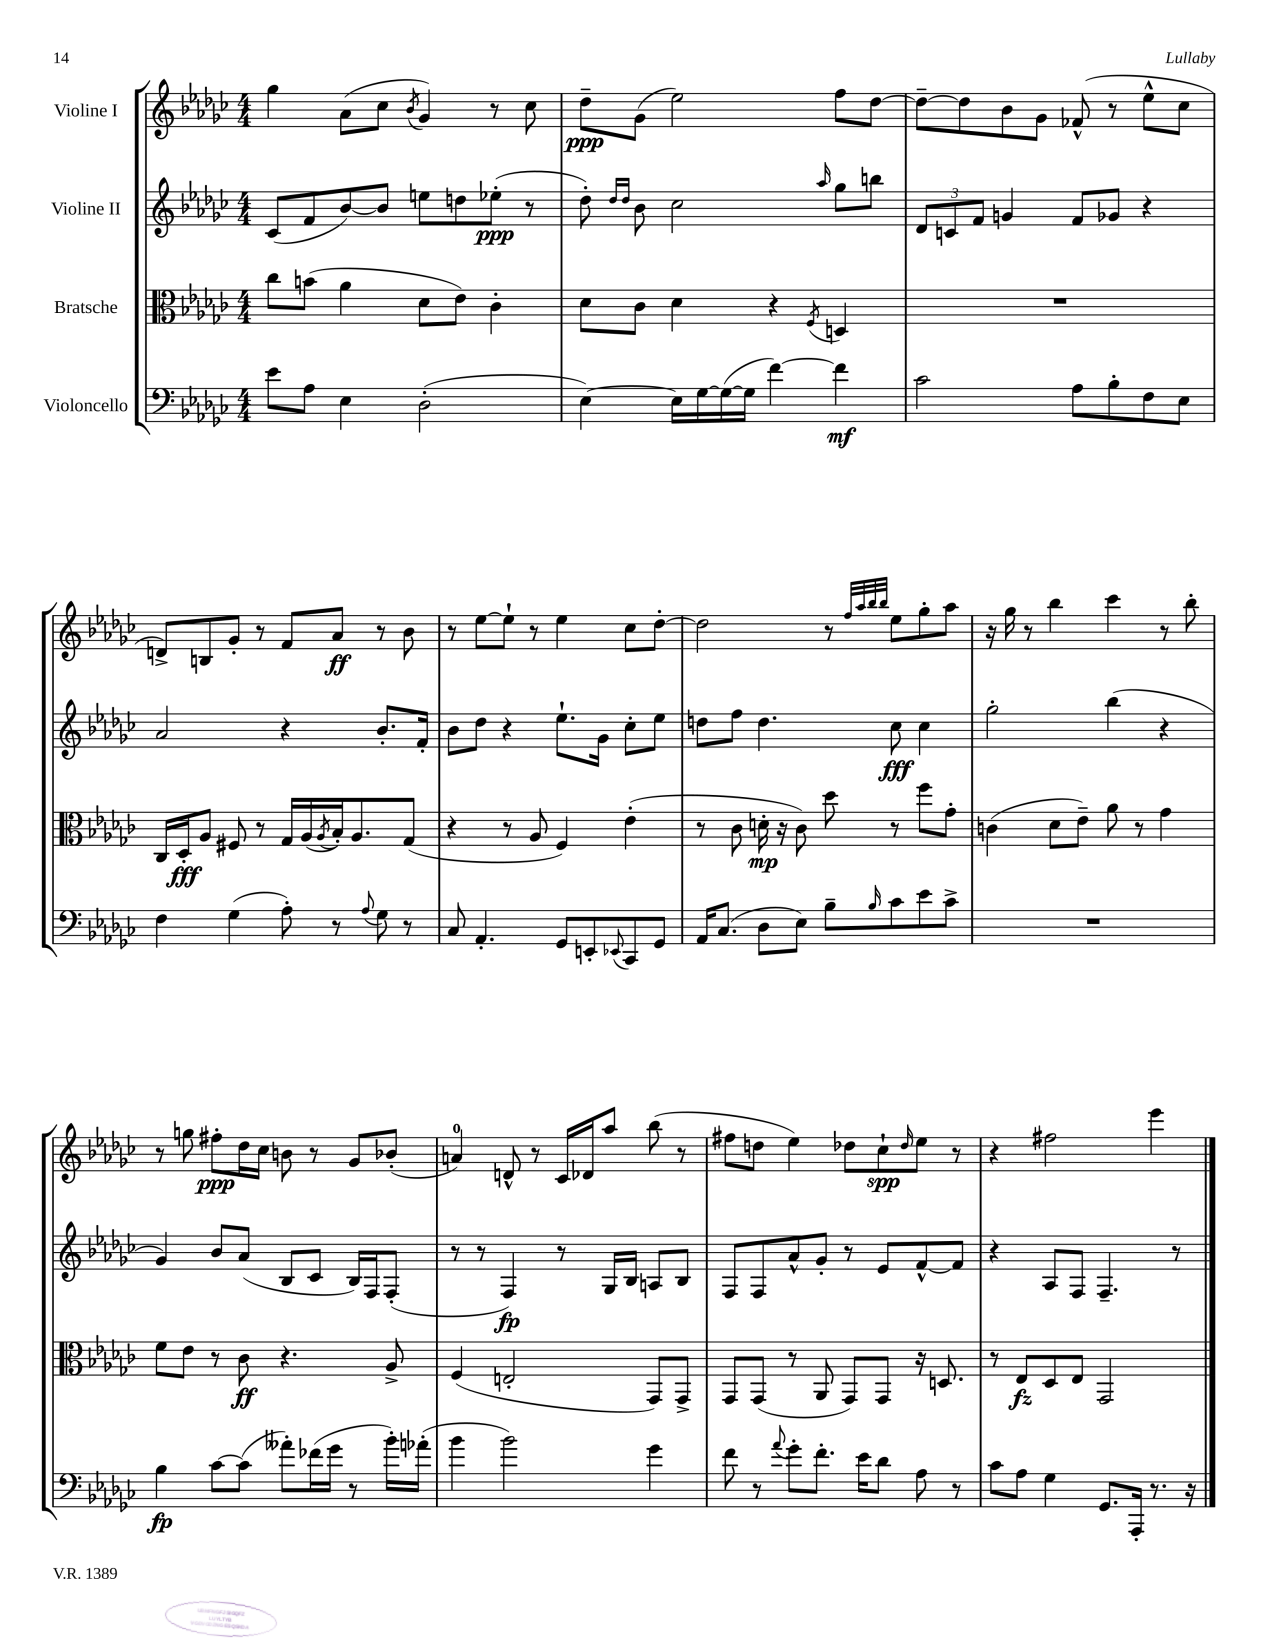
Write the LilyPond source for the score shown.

<<
\new StaffGroup <<
\new Staff = "s0" \with { instrumentName = "Violine I" } {
    \clef treble \key ges \major \numericTimeSignature \time 4/4
    ges''4 aes'8( ces''8 \acciaccatura { bes'8 } ges'4) r8 ces''8 |
    des''8--\ppp ges'8( ees''2) f''8 des''8~ |
    des''8~-- des''8 bes'8 ges'8 fes'8-^( r8 ees''8-^ ces''8 |
    d'8->) b8 ges'8-. r8 f'8 aes'8\ff r8 bes'8 |
    r8 ees''8~ ees''8-! r8 ees''4 ces''8 des''8~-. |
    des''2 r8 \grace { f''32 aes''32 bes''32 bes''32 } ees''8 ges''8-. aes''8 |
    r16 ges''16 r8 bes''4 ces'''4 r8 bes''8-. |
    r8 g''8 fis''8-.\ppp des''16 ces''16 b'8 r8 ges'8 bes'8-.( |
    a'4-0) d'8-^ r8 ces'16 des'16 aes''8 bes''8( r8 |
    fis''8 d''8 ees''4) des''8 ces''8-!\spp \grace { des''16 } ees''8 r8 |
    r4 fis''2 ees'''4 \bar "|." |
}
\new Staff = "s1" \with { instrumentName = "Violine II" } {
    \clef treble \key ges \major \numericTimeSignature \time 4/4
    ces'8( f'8 bes'8~) bes'8 e''8 d''8 ees''8-.\ppp( r8 |
    des''8-.) \grace { des''16 des''16 } bes'8 ces''2 \grace { aes''16 } ges''8 b''8 |
    \tuplet 3/2 { des'8 c'8 f'8 } g'4 f'8 ges'8 r4 |
    aes'2 r4 bes'8.-. f'16-. |
    bes'8 des''8 r4 ees''8.-! ges'16 ces''8-. ees''8 |
    d''8 f''8 d''4. ces''8\fff ces''4 |
    ges''2-. bes''4( r4 |
    ges'4) bes'8 aes'8( bes8 ces'8 bes16) f16 f8-.( |
    r8 r8 f4\fp) r8 ges16 bes16 a8 bes8 |
    f8 f8 aes'8-^ ges'8-. r8 ees'8 f'8~-^ f'8 |
    r4 aes8 f8 f4.-- r8 \bar "|." |
}
\new Staff = "s2" \with { instrumentName = "Bratsche" } {
    \clef alto \key ges \major \numericTimeSignature \time 4/4
    ces''8 b'8( aes'4 des'8 ees'8) ces'4-. |
    des'8 ces'8 des'4 r4 \acciaccatura { f8 } d4 |
    R1 |
    ces16 des16-.\fff aes8 fis8 r8 ges16 aes16( \acciaccatura { aes8 } bes16-.) aes8. ges8( |
    r4 r8 aes8 f4) ees'4-.( |
    r8 ces'8 d'16-.\mp r16 ces'8) des''8 r8 f''8 ges'8-. |
    c'4( des'8 ees'8--) aes'8 r8 ges'4 |
    f'8 ees'8 r8 ces'8\ff r4. aes8-> |
    f4( e2-. ges,8) ges,8-> |
    ges,8 ges,8( r8 aes,8 ges,8) ges,8 r16 d8. |
    r8 ees8\fz des8 ees8 ges,2 \bar "|." |
}
\new Staff = "s3" \with { instrumentName = "Violoncello" } {
    \clef bass \key ges \major \numericTimeSignature \time 4/4
    ees'8 aes8 ees4 des2-.( |
    ees4~) ees16 ges16~ ges16~( ges16 f'4~) f'4\mf |
    ces'2 aes8 bes8-. f8 ees8 |
    f4 ges4( aes8-.) r8 \appoggiatura { aes8 } ges8 r8 |
    ces8 aes,4.-. ges,8 e,8-. \appoggiatura { ees,8 } ces,8 ges,8 |
    aes,16 ces8.( des8 ees8) bes8-- \grace { bes16 } ces'8 ees'8 ces'8-> |
    R1 |
    bes4\fp ces'8~ ces'8( aeses'8-.) fes'16( ges'16 r8 bes'16-.) aes'16-.( |
    bes'4 bes'2) ges'4 |
    f'8 r8 \appoggiatura { aes'8 } ges'8-. f'8.-. ees'16 des'8 aes8 r8 |
    ces'8 aes8 ges4 ges,8. aes,,16-. r8. r16 \bar "|." |
}
>>
>>
\layout { \context { \Score \remove "Bar_number_engraver" } }
